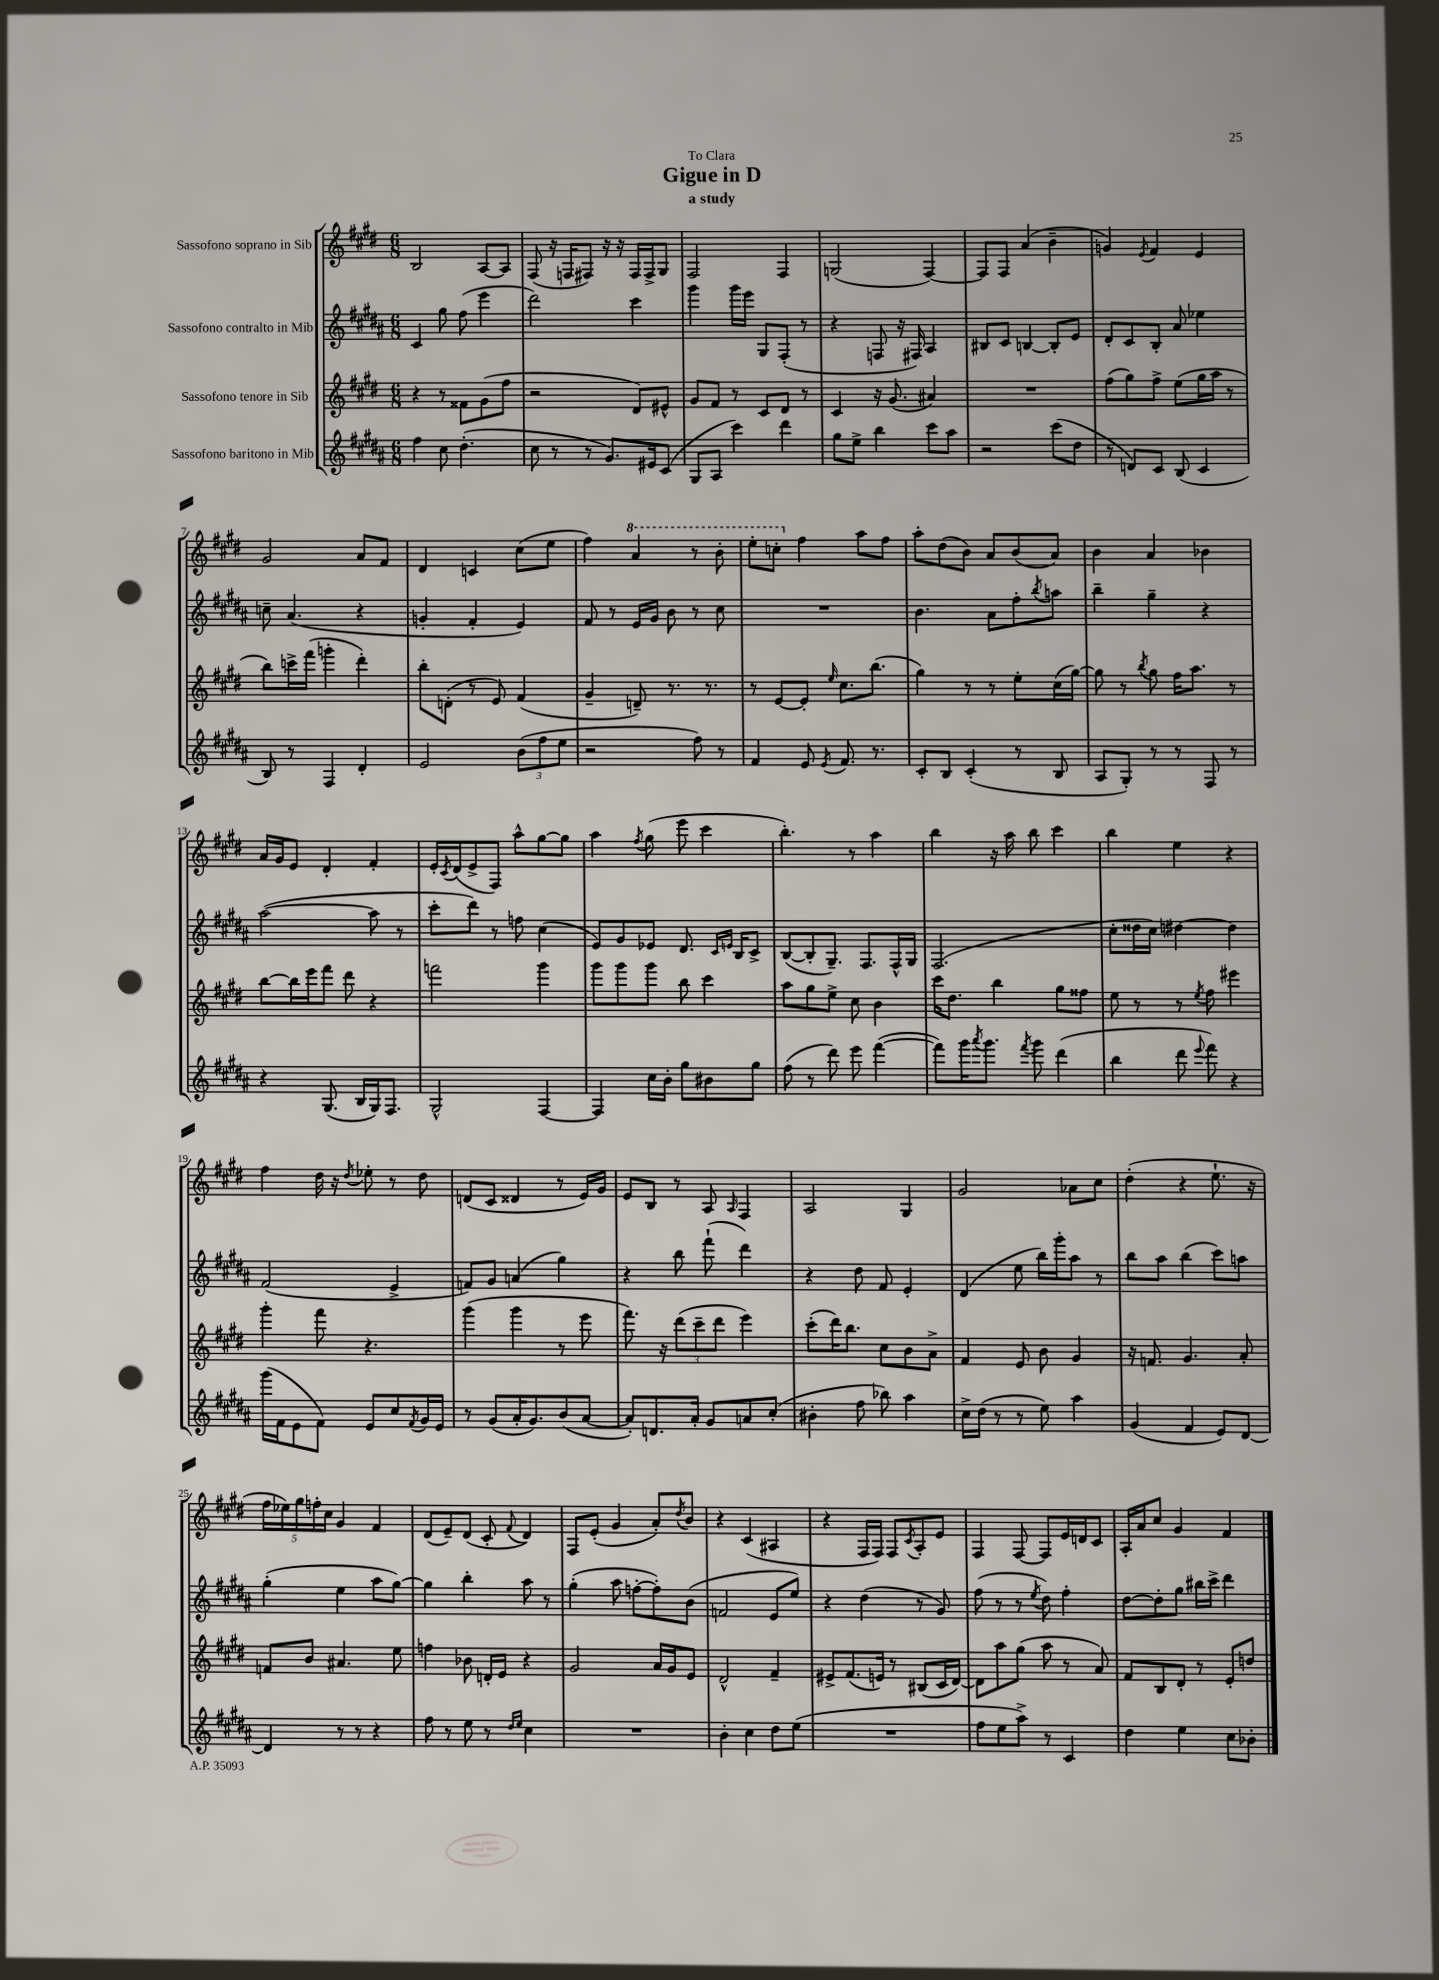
\header { title = "Gigue in D" subtitle = "a study" dedication = "To Clara" }
<<
\new StaffGroup <<
\new Staff = "s0" \with { instrumentName = "Sassofono soprano in Sib" } {
    \clef treble \key e \major \numericTimeSignature \time 6/8
    b2 a8~ a8 |
    fis8( r16 f16 fis8) r16 r16 fis16 fis16-> gis8 |
    fis2 fis4 |
    g2( fis4~) |
    fis8 fis8 a'4( b'4-- |
    g'4) \acciaccatura { e'8 } fis'4 e'4 |
    gis'2 a'8 fis'8 |
    dis'4 c'4 cis''8( e''8 |
    fis''4) \ottava #1 a''4 r8 b''8-. |
    e'''8-. c'''8-. \ottava #0 fis''4 a''8 fis''8 |
    a''8-. dis''8( b'8) a'8 b'8( a'8) |
    b'4 a'4 bes'4 |
    a'16 gis'16 e'8 dis'4-. fis'4-. |
    e'16-. \acciaccatura { cis'8 } dis'16( e'8-> fis8) a''8-^ gis''8~ gis''8 |
    a''4 \acciaccatura { fis''8 } gis''8( e'''8 cis'''4 |
    b''4.-.) r8 a''4 |
    b''4 r16 a''16 b''8 cis'''4 |
    b''4 e''4 r4 |
    fis''4 dis''16 r16 \acciaccatura { dis''8 } ees''8-. r8 dis''8 |
    d'8( cis'8 disis'4 r8 e'16) gis'16 |
    e'8 b8 r8 a8 \grace { a16 } fis4 |
    a2 gis4 |
    gis'2 aes'8 cis''8 |
    dis''4-.( r4 e''8.-! r16 |
    \tuplet 5/4 { fis''16 ees''16) gis''16 f''16-. cis''16 } gis'4 fis'4 |
    dis'8( e'8--) dis'8( cis'8-. \appoggiatura { fis'8 } dis'4) |
    fis8 e'8-.( gis'4 a'8-.) \acciaccatura { dis''8 } b'8 |
    r4 cis'4( ais4 |
    r4 fis16 fis16) fis8 \acciaccatura { cis'8 } a8-. e'8 |
    fis4 fis8~ fis8 e'16 d'16 cis'8 |
    a16-. a'16 cis''8 gis'4 fis'4 \bar "|." |
}
\new Staff = "s1" \with { instrumentName = "Sassofono contralto in Mib" } {
    \clef treble \key b \major \numericTimeSignature \time 6/8
    cis'4 gis''8 fis''8( e'''4 |
    dis'''2) cis'''4 |
    gis'''4 gis'''16 e'''16 gis8 fis8-.( r8 |
    r4 f8 r16 fis16) ais4 |
    bis8 cis'8 b4~ b8-. e'8 |
    dis'8-. cis'8 b8-. ais'8 ees''4 |
    c''8-- ais'4.( r4 |
    g'4-. fis'4-. e'4) |
    fis'8 r8 e'16 gis'16 b'8 r8 cis''8 |
    R2. |
    b'4. ais'8 fis''8-. \acciaccatura { b''8 } a''8 |
    b''4-- gis''4-- r4 |
    ais''2~( ais''8 r8 |
    cis'''8-. dis'''8) r8 f''8 cis''4( |
    e'8) gis'8 ees'8 dis'8. \grace { cis'16 e'16 } b16 cis'8-> |
    b8~( b8-. gis8.--) fis8. fis16-^ gis16 |
    fis2.( |
    cis''8-. disis''16 cis''16) dis''4~ dis''4 |
    fis'2( e'4-> |
    f'8) gis'8 a'4( gis''4) |
    r4 b''8 fis'''8-!( dis'''4) |
    r4 dis''8 fis'8 e'4-. |
    dis'4( e''8 b''16) gis'''16-. ais''8 r8 |
    b''8 ais''8 b''4( cis'''8) a''8 |
    gis''4-.( e''4 ais''8 gis''8~) |
    gis''4 b''4-. ais''8 r8 |
    gis''4-.( ais''8 f''8~-. f''8-.) b'8( |
    f'2 e'8 e''8) |
    r4 dis''4( r8 gis'8) |
    fis''8( r8 r8 \acciaccatura { e''8 } dis''8) fis''4-. |
    dis''8~ dis''8-. gis''8 bis''16 cis'''16-> dis'''4 \bar "|." |
}
\new Staff = "s2" \with { instrumentName = "Sassofono tenore in Sib" } {
    \clef treble \key e \major \numericTimeSignature \time 6/8
    r4 r8 fisis'8 gis'8( fis''8 |
    r2 dis'8) eis'8-^ |
    gis'8 fis'8 r8 cis'8 dis'8 r8 |
    cis'4 r16 gis'8.( ais'4) |
    R2. |
    fis''8( gis''8) fis''8-> e''8( gis''16 a''16 r8 |
    b''8) c'''16-> fis'''16( g'''4-. dis'''4-.) |
    b''8-. d'8-.( r8 e'8) fis'4( |
    gis'4-- d'8--) r8. r8. |
    r8 e'8~ e'8-. \grace { e''16 } cis''8. b''8.( |
    gis''4) r8 r8 e''8-. cis''16( gis''16~) |
    gis''8 r8 \acciaccatura { b''8 } gis''8 fis''16 a''8. r8 |
    b''8~ b''16 e'''16 fis'''8 dis'''8 r4 |
    f'''2 gis'''4 |
    gis'''8 gis'''8 gis'''8 b''8 cis'''4 |
    a''8 gis''8 e''8-> cis''8 b'4 |
    cis'''16 dis''8. b''4 gis''8 fisis''8 |
    e''8 r8 r8 \acciaccatura { e''8 } fis''8 eis'''4 |
    gis'''4-. fis'''8 r4. |
    gis'''4( gis'''4 r8 e'''8 |
    fis'''8.) r16 \tuplet 3/2 { dis'''8( cis'''8-- dis'''8 } e'''4) |
    cis'''8-.( dis'''16) b''8. cis''8 b'8 a'8-> |
    fis'4 e'8 b'8 gis'4 |
    r16 f'8. gis'4. a'8-. |
    f'8 b'8 ais'4. e''8 |
    f''4 bes'8 d'16-. e'16 r4 |
    gis'2 a'16 gis'16 e'8 |
    dis'2-^ fis'4-- |
    eis'8-> fis'8.( e'16) r8 bis8( cis'16 dis'16~) |
    dis'8 a''8 gis''8( a''8 r8 a'8) |
    fis'8 b8 dis'8-. r8 e'8-. d''8 \bar "|." |
}
\new Staff = "s3" \with { instrumentName = "Sassofono baritono in Mib" } {
    \clef treble \key b \major \numericTimeSignature \time 6/8
    fis''4 cis''8 dis''4.-.( |
    cis''8 r8 r8 gis'8.) eis'16 cis'8( |
    gis8 ais8 cis'''4) dis'''4 |
    gis''8 e''8-> b''4 cis'''8 ais''8 |
    r2 cis'''8( dis''8 |
    r8 d'8) cis'8 b8( cis'4 |
    b8) r8 fis4 dis'4-. |
    e'2 \tuplet 3/2 { b'8( fis''8 e''8 } |
    r2 fis''8) r8 |
    fis'4 e'8 \acciaccatura { e'8 } fis'8. r8. |
    cis'8-. b8 cis'4-.( r8 b8 |
    ais8 gis8-.) r8 r8 fis8 r8 |
    r4 gis8.( b16 gis16) fis8. |
    gis2-^ fis4~ |
    fis4 cis''16 b'16-. gis''8 bis'8 gis''8 |
    fis''8( r8 dis'''8) e'''8 fis'''4~( |
    fis'''8) gis'''16 \acciaccatura { ais'''8 } gis'''8. \acciaccatura { fis'''8 } gis'''8 dis'''4( |
    b''4 dis'''8 \appoggiatura { e'''8 } fis'''8) r4 |
    gis'''16( fis'16 e'8 fis'8) e'8 cis''8 \acciaccatura { fis'8 } gis'16 e'16 |
    r8 gis'8( ais'16-. gis'8.) b'8( ais'8~ |
    ais'8-.) d'8. ais'16-. gis'8 a'8 cis''8-.( |
    bis'4-. fis''8 bes''8) ais''4 |
    cis''16-> dis''16( r8 r8 e''8) ais''4 |
    gis'4( fis'4 e'8) dis'8~ |
    dis'4 r8 r8 r4 |
    fis''8 r8 e''8 r8 \grace { dis''16 e''16 } cis''4 |
    R2. |
    b'4-. cis''4 dis''8 e''8( |
    R2. |
    fis''8 e''8 ais''8->) r8 cis'4 |
    dis''4 e''4 cis''8 bes'8-. \bar "|." |
}
>>
>>
